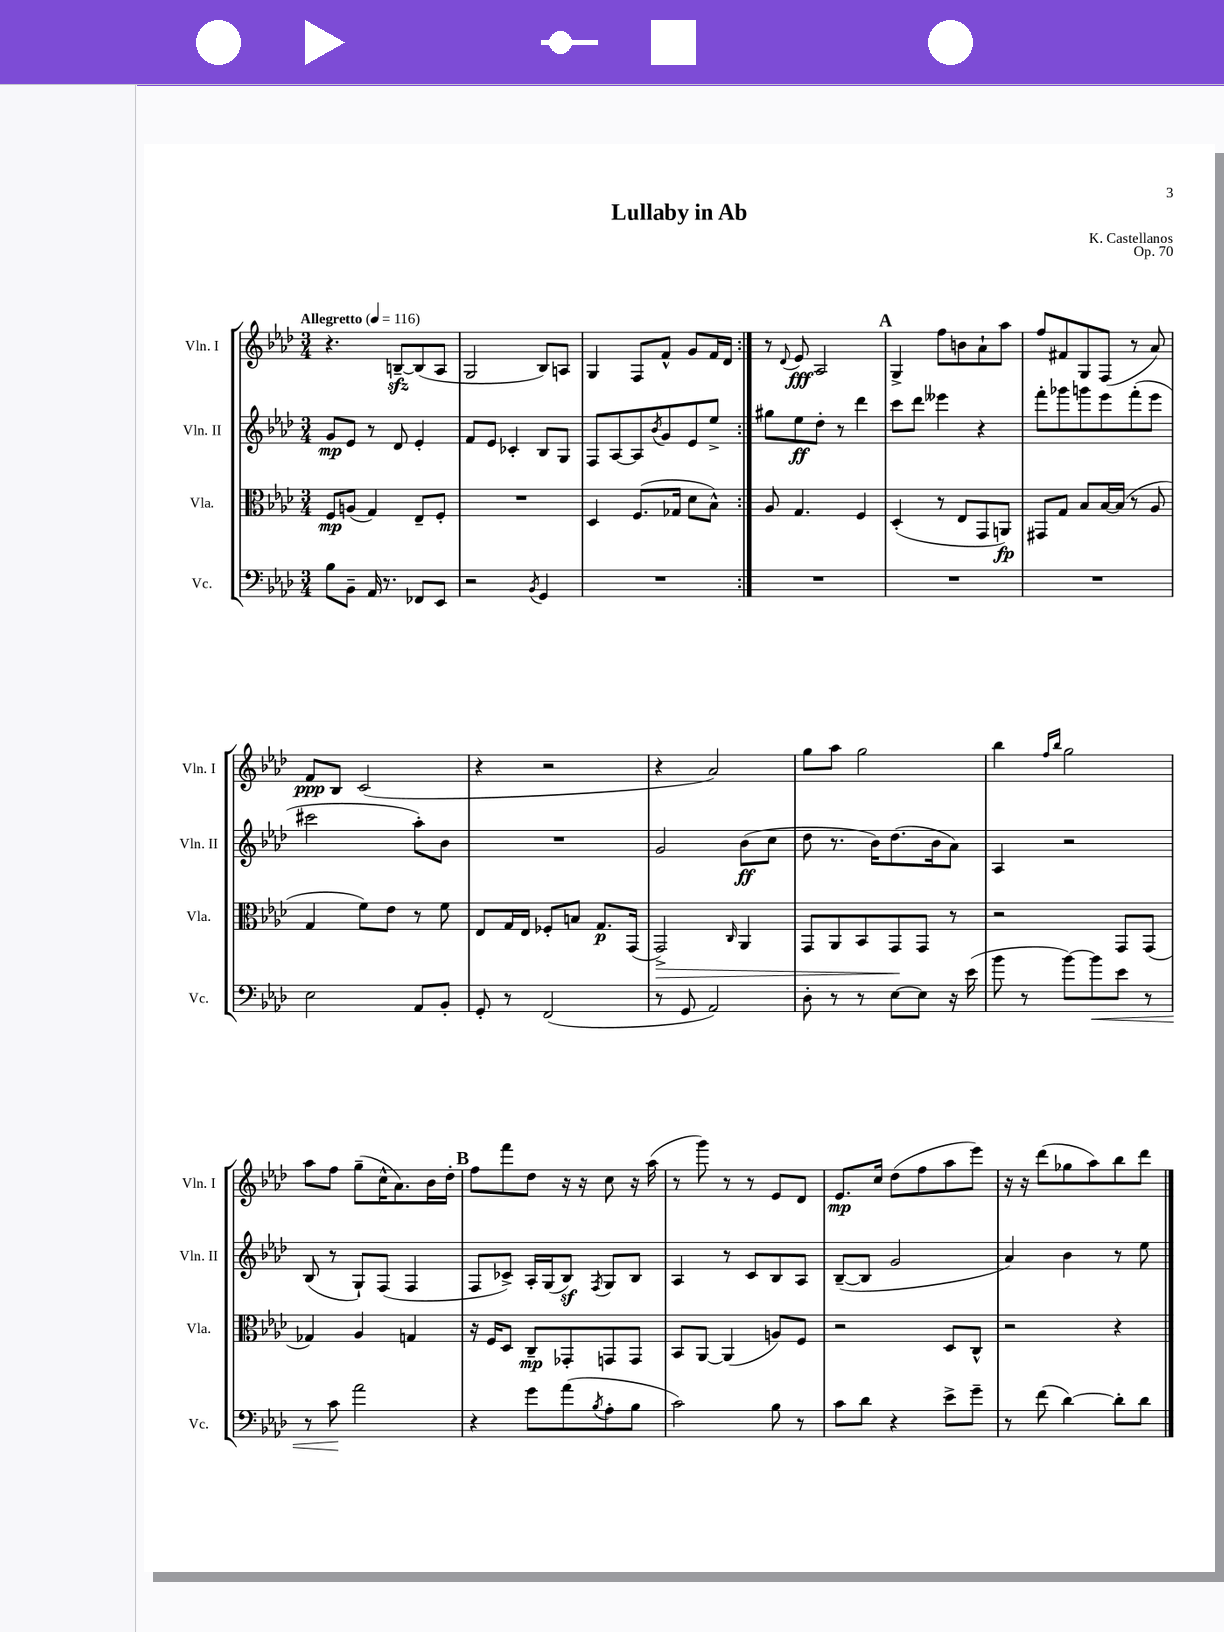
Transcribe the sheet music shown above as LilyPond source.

\header { title = "Lullaby in Ab" composer = "K. Castellanos" opus = "Op. 70" }
<<
\new StaffGroup <<
\new Staff = "s0" \with { instrumentName = "Vln. I" shortInstrumentName = "Vln. I" } {
    \clef treble \key aes \major \numericTimeSignature \time 3/4 \tempo "Allegretto" 4 = 116
    \repeat volta 2 { r4. b8~--\sfz b8( aes8 |
    g2 bes8) a8 |
    g4 f8 f'8-^ g'8 f'16 des'16 | }
    r8 \appoggiatura { des'8 } ees'8\fff aes2 |
    \mark \markup { \bold "A" } g4-> f''8 b'8 aes'8-! aes''8 |
    f''8 fis'8 g8 f8( r8 aes'8) |
    f'8\ppp bes8 c'2( |
    r4 r2 |
    r4 aes'2) |
    g''8 aes''8 g''2 |
    bes''4 \grace { f''16 bes''16 } g''2 |
    aes''8 f''8 g''8--( c''16-^ aes'8.) bes'16 des''16-. |
    \mark \markup { \bold "B" } f''8 f'''8 des''8 r16 r16 c''8 r16 aes''16( |
    r8 g'''8) r8 r8 ees'8 des'8 |
    ees'8.\mp c''16 des''8( f''8 aes''8 ees'''8) |
    r16 r16 des'''8( ges''8 aes''8) bes''8 des'''8 \bar "|." |
}
\new Staff = "s1" \with { instrumentName = "Vln. II" shortInstrumentName = "Vln. II" } {
    \clef treble \key aes \major \numericTimeSignature \time 3/4
    \repeat volta 2 { g'8\mp ees'8 r8 des'8 ees'4-. |
    f'8 ees'8 ces'4-. bes8 g8 |
    f8 aes8~ aes8 \acciaccatura { bes'8 } g'8 ees'8 ees''8-> | }
    gis''8 ees''8\ff des''8-. r8 des'''4 |
    \mark \markup { \bold "A" } c'''8 des'''8 eeses'''4 r4 |
    f'''8-. ges'''8 g'''8 ees'''8 f'''8-.( ees'''8 |
    cis'''2 aes''8-.) bes'8 |
    R2. |
    g'2 bes'8\ff( c''8 |
    des''8 r8. bes'16) des''8.( bes'16 aes'8) |
    aes4 r2 |
    bes8( r8 g8-!) f8( f4 |
    \mark \markup { \bold "B" } f8 ces'8->) aes16-. g16( bes8\sf) \acciaccatura { f8 } g8 bes8 |
    aes4 r8 c'8 bes8 aes8 |
    bes8~--( bes8 g'2 |
    aes'4) bes'4 r8 ees''8 \bar "|." |
}
\new Staff = "s2" \with { instrumentName = "Vla." shortInstrumentName = "Vla." } {
    \clef alto \key aes \major \numericTimeSignature \time 3/4
    \repeat volta 2 { f8\mp a8( g4) ees8-- f8-. |
    R2. |
    des4 f8.( ges16 des'8 bes8-^) | }
    aes8 g4. f4 |
    \mark \markup { \bold "A" } des4-.( r8 ees8 g,8 a,8\fp) |
    gis,8 g8 bes8 bes16~ bes16( r8 aes8 |
    g4 f'8) ees'8 r8 f'8 |
    ees8 g16 ees16 fes8-. b8 g8.\p g,16( |
    g,2->\>) \grace { c16 } aes,4 |
    g,8 aes,8 bes,8 g,8\! g,8 r8 |
    r2 g,8 g,8( |
    ges4) aes4 g4 |
    \mark \markup { \bold "B" } r16 f16 des8 c8--\mp ges,8-. g,8 g,8 |
    bes,8 aes,8~ aes,4( a8) f8 |
    r2 des8 c8-^ |
    r2 r4 \bar "|." |
}
\new Staff = "s3" \with { instrumentName = "Vc." shortInstrumentName = "Vc." } {
    \clef bass \key aes \major \numericTimeSignature \time 3/4
    \repeat volta 2 { bes8 bes,8-- aes,16 r8. fes,8 ees,8 |
    r2 \acciaccatura { bes,8 } g,4 |
    R2. | }
    R2. |
    \mark \markup { \bold "A" } R2. |
    R2. |
    ees2 aes,8 bes,8-. |
    g,8-. r8 f,2( |
    r8 g,8 aes,2) |
    des8-. r8 r8 ees8~ ees8 r16 ees'16( |
    bes'8 r8 bes'8~) bes'8\< ees'8 r8 |
    r8 c'8\! aes'2 |
    \mark \markup { \bold "B" } r4 g'8 aes'8( \acciaccatura { bes8 } aes8-. bes8 |
    c'2) bes8 r8 |
    c'8 des'8 r4 ees'8-> g'8-- |
    r8 f'8( des'4~) des'8-. des'8 \bar "|." |
}
>>
>>
\layout { \context { \Score \remove "Bar_number_engraver" } }
